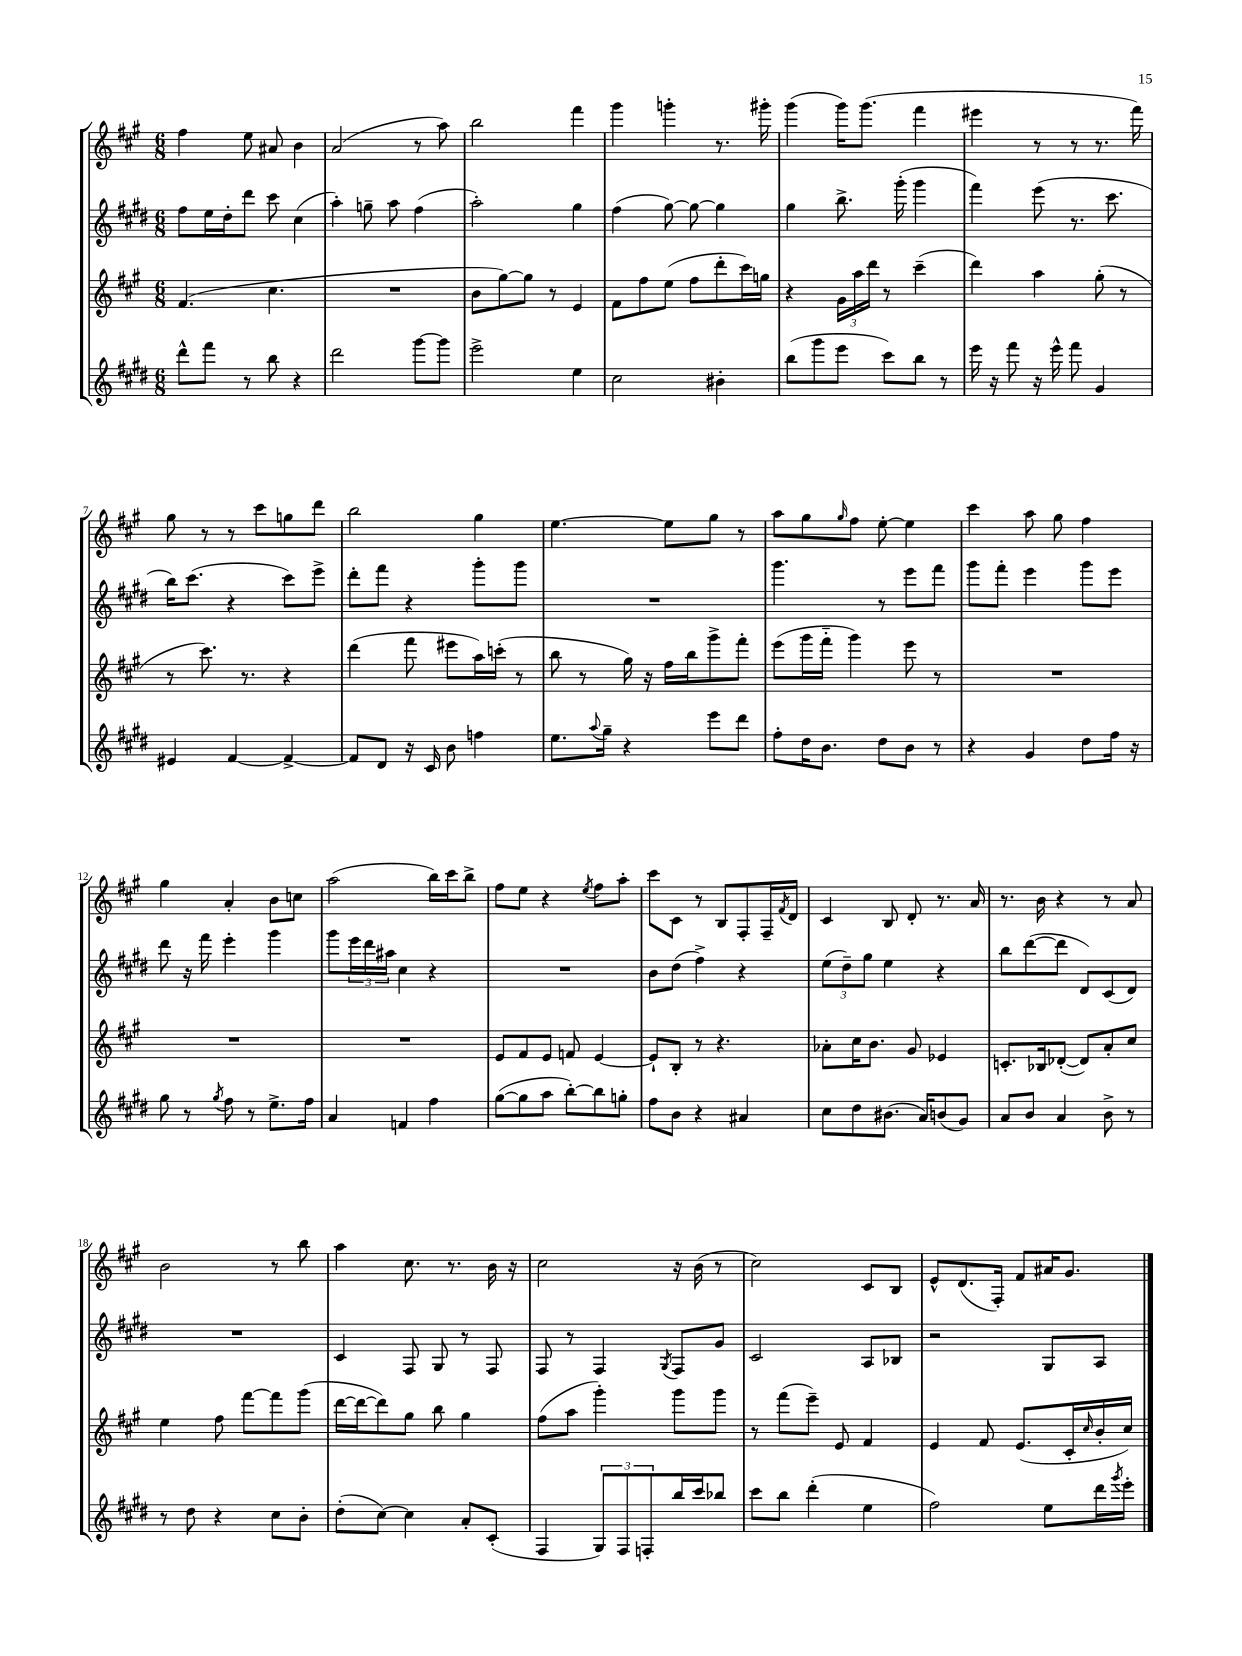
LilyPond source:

<<
\new StaffGroup <<
\new Staff = "s0" {
    \clef treble \key a \major \numericTimeSignature \time 6/8
    fis''4 e''8 ais'8 b'4 |
    a'2( r8 a''8) |
    b''2 fis'''4 |
    gis'''4 g'''4-. r8. gis'''16-. |
    gis'''4( gis'''16) gis'''8.( fis'''4 |
    eis'''4 r8 r8 r8. fis'''16) |
    gis''8 r8 r8 cis'''8 g''8 d'''8 |
    b''2 gis''4 |
    e''4.~ e''8 gis''8 r8 |
    a''8 gis''8 \grace { gis''16 } fis''8 e''8~-. e''4 |
    cis'''4 a''8 gis''8 fis''4 |
    gis''4 a'4-. b'8 c''8 |
    a''2( b''16) cis'''16 b''8-> |
    fis''8 e''8 r4 \acciaccatura { e''8 } fis''8 a''8-. |
    cis'''8 cis'8 r8 b8 fis8-. fis16-- \acciaccatura { fis'8 } d'16 |
    cis'4 b8 d'8-. r8. a'16 |
    r8. b'16 r4 r8 a'8 |
    b'2 r8 b''8 |
    a''4 cis''8. r8. b'16 r16 |
    cis''2 r16 b'16( r8 |
    cis''2) cis'8 b8 |
    e'8-^ d'8.( fis16-.) fis'8 ais'16 gis'8. \bar "|." |
}
\new Staff = "s1" {
    \clef treble \key e \major \numericTimeSignature \time 6/8
    fis''8 e''16 dis''16-. dis'''8 cis'''8 cis''4( |
    a''4-.) g''8-- a''8 fis''4( |
    a''2-.) gis''4 |
    fis''4( gis''8~) gis''8~ gis''4 |
    gis''4 b''8.-> gis'''16-.( gis'''4 |
    fis'''4) e'''8( r8. cis'''8. |
    b''16) cis'''8.( r4 cis'''8) e'''8-> |
    dis'''8-. fis'''8 r4 gis'''8-. gis'''8 |
    R2. |
    gis'''4. r8 e'''8 fis'''8 |
    gis'''8 fis'''8-. e'''4 gis'''8 e'''8 |
    dis'''8 r16 fis'''16 e'''4-. gis'''4 |
    gis'''8 \tuplet 3/2 { e'''16 dis'''16 ais''16 } cis''4 r4 |
    R2. |
    b'8 dis''8( fis''4->) r4 |
    \tuplet 3/2 { e''8( dis''8--) gis''8 } e''4 r4 |
    b''8 dis'''8~( dis'''8 dis'8) cis'8( dis'8) |
    R2. |
    cis'4 fis8 gis8 r8 fis8 |
    fis8 r8 fis4 \acciaccatura { gis8 } fis8 gis'8 |
    cis'2 a8 bes8 |
    r2 gis8 a8 \bar "|." |
}
\new Staff = "s2" {
    \clef treble \key a \major \numericTimeSignature \time 6/8
    fis'4.( cis''4. |
    R2. |
    b'8 gis''8~) gis''8 r8 e'4 |
    fis'8 fis''8 e''8( fis''8 d'''8-. cis'''16) g''16 |
    r4 \tuplet 3/2 { gis'16 a''16 d'''16 } r8 cis'''4--( |
    d'''4) a''4 gis''8-.( r8 |
    r8 cis'''8.) r8. r4 |
    d'''4( fis'''8 eis'''8 a''16) c'''16-.( r8 |
    b''8 r8 gis''16) r16 fis''16 b''16 gis'''8-> fis'''8-. |
    e'''8( gis'''16 fis'''16-_ gis'''4) e'''8 r8 |
    R2. |
    R2. |
    R2. |
    e'8 fis'8 e'8 f'8 e'4~ |
    e'8-! b8-. r8 r4. |
    aes'8-. cis''16 b'8. gis'8 ees'4 |
    c'8.-. bes16 des'8~-.( des'8) a'8-. cis''8 |
    e''4 fis''8 fis'''8~ fis'''8 gis'''8( |
    d'''16~ d'''16~ d'''8) gis''8 b''8 gis''4 |
    fis''8( a''8 gis'''4-.) gis'''8 gis'''8 |
    r8 fis'''8( e'''8--) e'8 fis'4 |
    e'4 fis'8 e'8.( cis'16-. \grace { cis''16 } b'16-. cis''16) \bar "|." |
}
\new Staff = "s3" {
    \clef treble \key e \major \numericTimeSignature \time 6/8
    dis'''8-^ fis'''8 r8 b''8 r4 |
    dis'''2 gis'''8~ gis'''8 |
    e'''2-> e''4 |
    cis''2 bis'4-. |
    b''8( gis'''8 e'''8 cis'''8) b''8 r8 |
    e'''16 r16 fis'''8 r16 e'''16-^ fis'''8 gis'4 |
    eis'4 fis'4~ fis'4~-> |
    fis'8 dis'8 r16 cis'16 b'8 f''4 |
    e''8. \appoggiatura { a''8 } gis''16-- r4 e'''8 dis'''8 |
    fis''8-. dis''16 b'8. dis''8 b'8 r8 |
    r4 gis'4 dis''8 fis''16 r16 |
    gis''8 r8 \acciaccatura { gis''8 } fis''8 r8 e''8.-> fis''16 |
    a'4 f'4 fis''4 |
    gis''8~( gis''8 a''8 b''8~-.) b''8 g''8-. |
    fis''8 b'8 r4 ais'4 |
    cis''8 dis''8 bis'8.( a'16) b'8( gis'8) |
    a'8 b'8 a'4 b'8-> r8 |
    r8 dis''8 r4 cis''8 b'8-. |
    dis''8-.( cis''8~) cis''4 a'8-. cis'8-.( |
    fis4 \tuplet 3/2 { gis8) fis8 f8-. } b''16 cis'''16 bes''8 |
    cis'''8 b''8 dis'''4-.( e''4 |
    fis''2) e''8 dis'''16 \acciaccatura { gis'''8 } e'''16-. \bar "|." |
}
>>
>>
